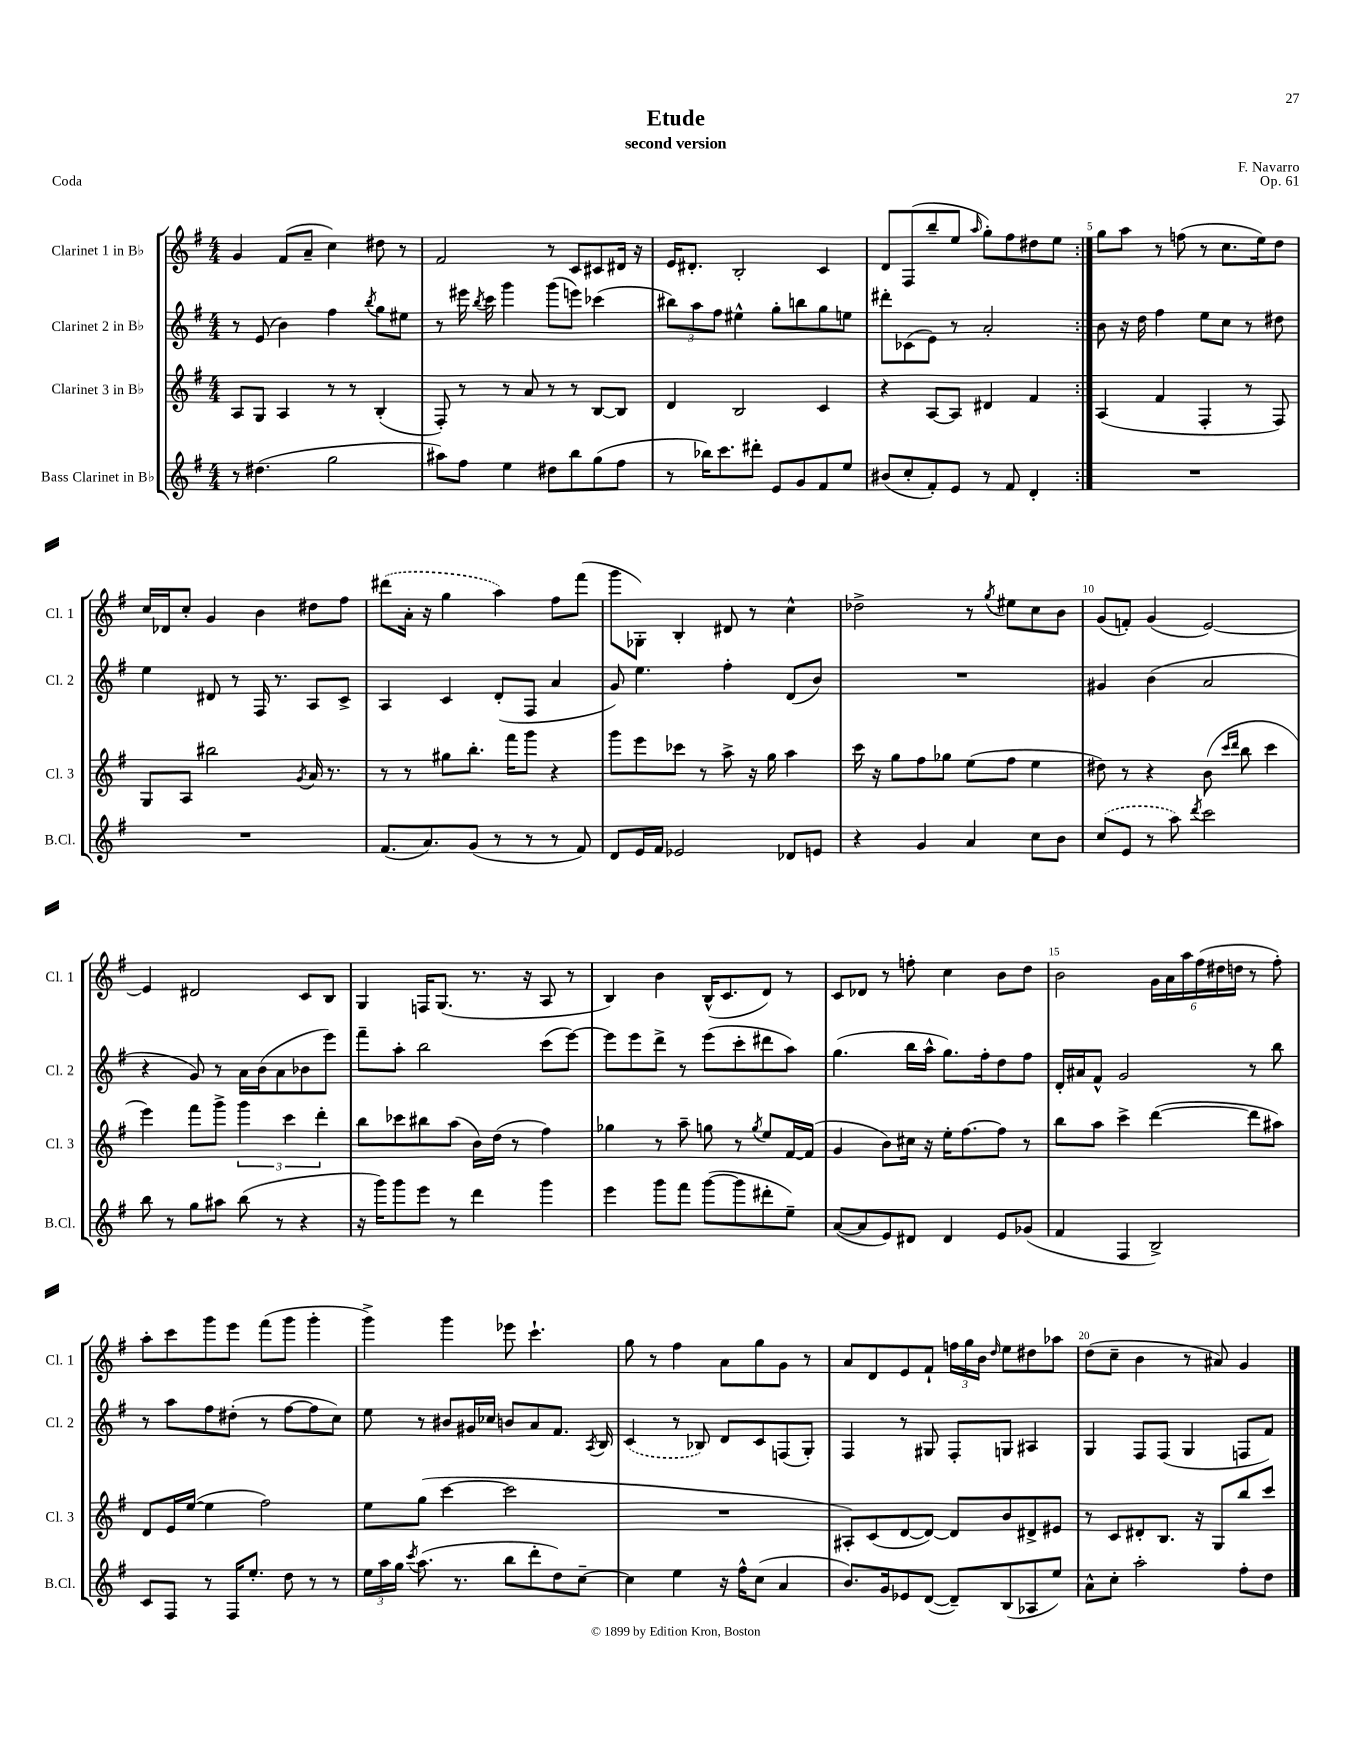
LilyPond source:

\header { title = "Etude" composer = "F. Navarro" subtitle = "second version" opus = "Op. 61" piece = "Coda" }
<<
\new StaffGroup <<
\new Staff = "s0" \with { instrumentName = "Clarinet 1 in Bb" shortInstrumentName = "Cl. 1" } {
    \clef treble \key g \major \numericTimeSignature \time 4/4
    \autoBeamOff \repeat volta 2 { g'4 fis'8[( a'8]-- c''4) dis''8 r8 |
    fis'2 r8 c'8[ cis'8 dis'16] r16 |
    e'16[ dis'8.]-. b2-. c'4 |
    d'8[ fis8( b''8-- e''8] \grace { a''16 } g''8[-.) fis''8 dis''8 e''8] | }
    g''8[ a''8] r8 f''8( r8 c''8.[ e''16) d''8] |
    c''16[ des'16 c''8]-. g'4 b'4 dis''8[ fis''8] |
    \once \slurDashed dis'''8[( a'16]-. r16 g''4 a''4) fis''8[ fis'''8]( |
    g'''8[ ges8]-.) b4-. dis'8 r8 c''4-^ |
    des''2-> r8 \acciaccatura { g''8 } eis''8[ c''8 b'8] |
    g'8[( f'8]-.) g'4( e'2~) |
    e'4 dis'2 c'8[ b8] |
    g4 f16[ g8.]( r8. r16 a8 r8 |
    b4) b'4 b16[-^( c'8. d'8]) r8 |
    c'8[ des'8] r8 f''8-. c''4 b'8[ d''8] |
    b'2 \tuplet 6/4 { g'16[ a'16 a''16 fis''16( dis''16 d''16] } r8 fis''8-.) |
    a''8[-. c'''8 g'''8 e'''8] fis'''8[( g'''8] g'''4-. |
    g'''4->) g'''4 ees'''8 c'''4.-! |
    g''8 r8 fis''4 a'8[ g''8 g'8] r8 |
    a'8[ d'8 e'8 fis'8]-! \tuplet 3/2 { f''16[ g''16 b'16] } \grace { d''16 } e''8[ dis''8 aes''8] |
    d''8[( c''8]-- b'4 r8 ais'8) g'4 \bar "|." |
}
\new Staff = "s1" \with { instrumentName = "Clarinet 2 in Bb" shortInstrumentName = "Cl. 2" } {
    \clef treble \key g \major \numericTimeSignature \time 4/4
    \autoBeamOff \repeat volta 2 { r8 e'8( b'4) fis''4 \acciaccatura { b''8 } g''8[ eis''8] |
    r8 eis'''16 \acciaccatura { b''8 } c'''16 g'''4 g'''8[( e'''8]) ces'''4( |
    \tuplet 3/2 { bis''8[) a''8 fis''8] } eis''4-^ g''8[-. b''8 g''8 e''8] |
    dis'''8[-. ces'8( e'8]) r8 a'2-. | }
    b'8 r16 d''16 fis''4 e''8[ c''8] r8 dis''8 |
    e''4 dis'8 r8 fis16 r8. a8[ c'8]-> |
    a4 c'4 d'8[-.( fis8] a'4 |
    g'8) e''4. fis''4-. d'8[( b'8]) |
    R1 |
    gis'4 b'4( a'2 |
    r4 g'8) r8 a'16[ b'16( a'8 bes'8 e'''8]) |
    fis'''8[-- a''8]-. b''2 c'''8[( e'''8]~) |
    e'''8[ e'''8 d'''8]-> r8 e'''8[( c'''8-. dis'''8 a''8]) |
    g''4.( b''16[ a''16]-^ g''8.[) fis''16-. d''8 fis''8] |
    d'16[-. ais'16 fis'8]-^ g'2 r8 b''8 |
    r8 a''8[ fis''8 dis''8]-.( r8 fis''8[~ fis''8 c''8]) |
    e''8 r8 bis'8[ gis'16 ces''16] b'8[ a'8 fis'8.] \acciaccatura { a8 } b16 |
    \once \slurDashed c'4( r8 bes8) d'8[ c'8 f8( g8]-.) |
    fis4 r8 gis8 fis8[-. g8] ais4 |
    g4 fis8[ fis8]( g4 f8[ fis'8]) \bar "|." |
}
\new Staff = "s2" \with { instrumentName = "Clarinet 3 in Bb" shortInstrumentName = "Cl. 3" } {
    \clef treble \key g \major \numericTimeSignature \time 4/4
    \autoBeamOff \repeat volta 2 { a8[ g8] a4 r8 r8 b4-.( |
    fis8-.) r8 r8 a'8 r8 r8 b8[~ b8] |
    d'4 b2 c'4 |
    r4 a8[~ a8] dis'4 fis'4 | }
    a4( fis'4 fis4-. r8 fis8) |
    g8[ a8] bis''2 \acciaccatura { g'8 } a'16 r8. |
    r8 r8 gis''8[ b''8.]-. fis'''16[ g'''8] r4 |
    g'''8[ e'''8 ces'''8] r8 a''8-> r16 g''16 a''4 |
    c'''16 r16 g''8[ fis''8 ges''8] e''8[( fis''8] e''4 |
    dis''8) r8 r4 b'8( \grace { c'''16[ d'''16] } b''8 c'''4 |
    e'''4) fis'''8[ g'''8]-> \tuplet 3/2 { g'''4 c'''4 d'''4-. } |
    b''8[ ces'''8 bis''8 a''8]( b'16[) d''16]( r8 fis''4) |
    ges''4 r8 a''8-- g''8 r8 \acciaccatura { g''8 } e''8[ fis'16~ fis'16]( |
    g'4 b'8[) cis''16] r16 e''16[-. fis''8.~ fis''8] r8 |
    b''8[ a''8] c'''4-> d'''4~( d'''8[ ais''8]) |
    d'8[ e'16 e''16]~( e''4 fis''2) |
    e''8[ g''8]( c'''4~ c'''2 |
    R1 |
    ais8[-.) c'8( d'8~ d'8]~) d'8[ b'8 dis'8-> eis'8] |
    r8 c'8[ dis'8-. b8.] r16 g8[ b''8 c'''8] \bar "|." |
}
\new Staff = "s3" \with { instrumentName = "Bass Clarinet in Bb" shortInstrumentName = "B.Cl." } {
    \clef treble \key g \major \numericTimeSignature \time 4/4
    \autoBeamOff \repeat volta 2 { r8 dis''4.( g''2 |
    ais''8[) fis''8] e''4 dis''8[ b''8 g''8( fis''8] |
    r8 bes''16[) c'''8. dis'''8]-. e'8[ g'8 fis'8 e''8] |
    bis'8[( c''8-. fis'8-.) e'8] r8 fis'8 d'4-. | }
    R1 |
    R1 |
    fis'8.[( a'8.) g'8]( r8 r8 r8 fis'8) |
    d'8[ e'16 fis'16] ees'2 des'8[ e'8] |
    r4 g'4 a'4 c''8[ b'8] |
    \once \slurDashed c''8[( e'8] r8 a''8) \acciaccatura { d'''8 } c'''2 |
    b''8 r8 g''8[ ais''8] b''8( r8 r4 |
    r16 g'''16[) g'''8 e'''8] r8 d'''4 g'''4 |
    e'''4 g'''8[ fis'''8] g'''8[~( g'''8 dis'''8-. e''8]--) |
    a'8[~( a'8 e'8) dis'8] dis'4 e'8[ ges'8]( |
    fis'4 fis4 b2->) |
    c'8[ fis8] r8 fis16[ e''8.]-. d''8 r8 r8 |
    \tuplet 3/2 { e''16[ a''16 g''16] } \acciaccatura { c'''8 } a''8.( r8. b''8[ d'''8-. d''8) c''8]~-- |
    c''4 e''4 r16 fis''16[-^ c''8]( a'4 |
    b'8.[) g'16 ees'8 d'8]~( d'8[--) b8( aes8 e''8]) |
    a'8[-^ c''8]-. a''2-. fis''8[-. d''8] \bar "|." |
}
>>
>>
\layout { \context { \Score \override BarNumber.break-visibility = ##(#f #t #t) barNumberVisibility = #(every-nth-bar-number-visible 5) } }
